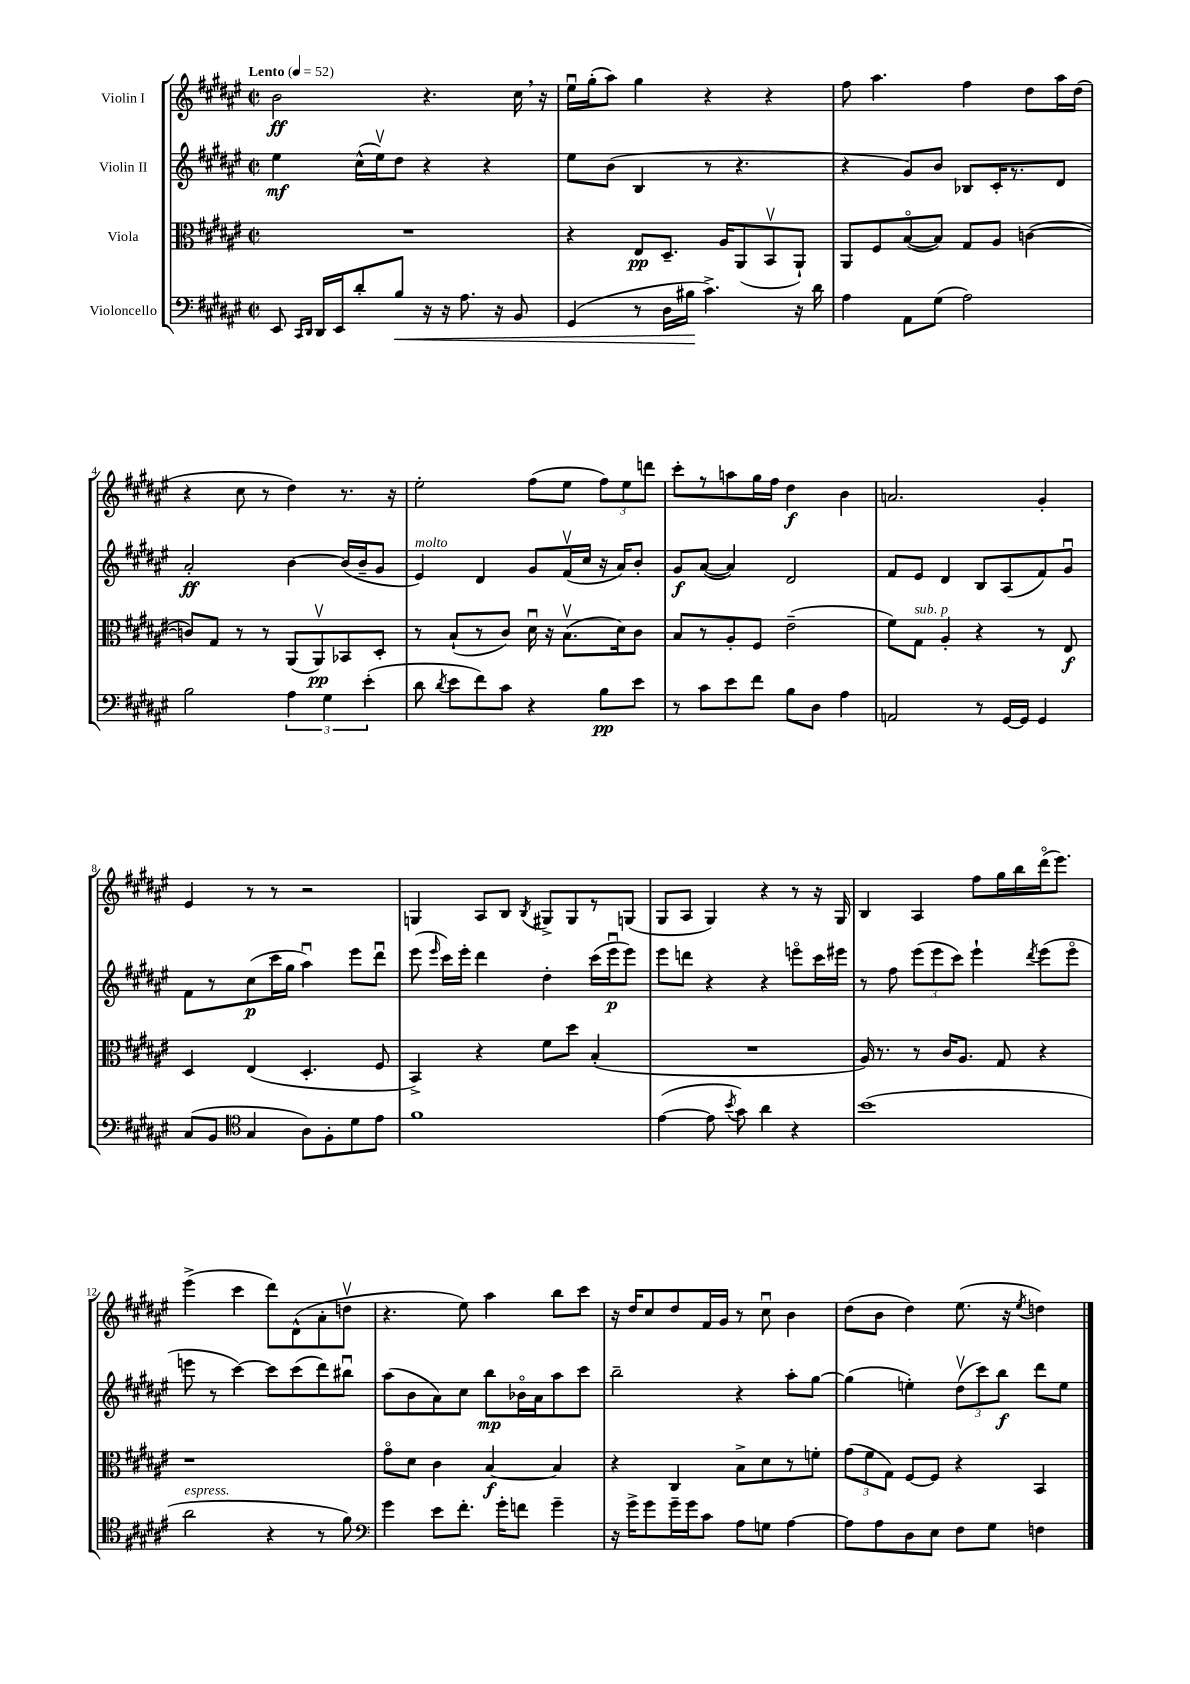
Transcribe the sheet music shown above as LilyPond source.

<<
\new StaffGroup <<
\new Staff = "s0" \with { instrumentName = "Violin I" } {
    \clef treble \key fis \major \defaultTimeSignature \time 2/2 \tempo "Lento" 4 = 52
    \autoBeamOff b'2\ff r4. cis''16 \breathe r16 |
    eis''16[\downbow gis''16-.( ais''8]) gis''4 r4 r4 |
    fis''8 ais''4. fis''4 dis''8[ ais''16 dis''16]( |
    r4 cis''8 r8 dis''4) r8. r16 |
    eis''2-. fis''8[( eis''8] \tuplet 3/2 { fis''8[) eis''8 d'''8] } |
    cis'''8[-. r8 a''8 gis''16 fis''16] dis''4\f b'4 |
    a'2. gis'4-. |
    eis'4 r8 r8 r2 |
    g4 ais8[ b8] \acciaccatura { b8 } gis8[-> gis8 r8 g8]( |
    gis8[ ais8] gis4) r4 r8 r16 gis16 |
    b4 ais4 fis''8[ gis''16 b''16 dis'''16\flageolet( eis'''8.]) |
    eis'''4->( cis'''4 dis'''8[) dis'8-^( ais'8-. d''8]\upbow |
    r4. eis''8) ais''4 b''8[ cis'''8] |
    r16 dis''16[ cis''8 dis''8 fis'16 gis'16] r8 cis''8\downbow b'4 |
    dis''8[( b'8] dis''4) eis''8.( r16 \acciaccatura { eis''8 } d''4) \bar "|." |
}
\new Staff = "s1" \with { instrumentName = "Violin II" } {
    \clef treble \key fis \major \defaultTimeSignature \time 2/2
    \autoBeamOff eis''4\mf cis''16[-^( eis''16\upbow) dis''8] r4 r4 |
    eis''8[ b'8]( b4 r8 r4. |
    r4 gis'8[) b'8] bes8[ cis'16-. r8. dis'8] |
    ais'2-.\ff b'4~ b'16[( b'16-- gis'8] |
    eis'4^\markup { \italic "molto" }) dis'4 gis'8[ fis'16\upbow( cis''16] r16 ais'16[) b'8]-. |
    gis'8[\f ais'8]~( ais'4) dis'2 |
    fis'8[ eis'8] dis'4 b8[ ais8( fis'8) gis'8]\downbow |
    fis'8[ r8 cis''8\p( cis'''16 gis''16] ais''4\downbow) eis'''8[ dis'''8]\downbow |
    eis'''8( \grace { eis'''16 } cis'''16[) eis'''16]-. dis'''4 dis''4-. cis'''16[( eis'''16\downbow\p eis'''8]) |
    eis'''8[ d'''8] r4 r4 e'''8[\flageolet cis'''16 eis'''16] |
    r8 fis''8 \tuplet 3/2 { eis'''8[( eis'''8 cis'''8]) } eis'''4-! \acciaccatura { dis'''8 } eis'''8[( eis'''8]\flageolet |
    e'''8 r8 cis'''4~) cis'''8[ cis'''8( dis'''8) bis''8]\downbow |
    ais''8[( b'8 ais'8) cis''8] b''8[\mp bes'16\flageolet ais'16 ais''8 cis'''8] |
    b''2-- r4 ais''8[-. gis''8]~ |
    gis''4( e''4-.) \tuplet 3/2 { dis''8[\upbow( cis'''8) b''8]\f } dis'''8[ e''8] \bar "|." |
}
\new Staff = "s2" \with { instrumentName = "Viola" } {
    \clef alto \key fis \major \defaultTimeSignature \time 2/2
    \autoBeamOff R1 |
    r4 eis8[\pp dis8.]-- ais16[ ais,8( b,8\upbow ais,8]-!) |
    ais,8[ fis8 b8~\flageolet( b8]) gis8[ ais8] c'4~( |
    c'8[) gis8] r8 r8 ais,8[( ais,8\upbow\pp) bes,8 dis8]-. |
    r8 b8[-!( r8 cis'8]) dis'16\downbow r16 b8.[\upbow( dis'16) cis'8] |
    b8[ r8 ais8-. fis8] eis'2--( |
    fis'8[) gis8]^\markup { \italic "sub. p" } ais4-. r4 r8 eis8\f |
    dis4 eis4( dis4.-. fis8 |
    b,4->) r4 fis'8[ dis''8] b4-.( |
    R1 |
    ais16) r8. r8 cis'16[ ais8.] gis8 r4 |
    r1 |
    gis'8[\flageolet dis'8] cis'4 b4~\f b4 |
    r4 cis4 b8[-> dis'8 r8 f'8]-. |
    \tuplet 3/2 { gis'8[( fis'8 gis8]) } fis8[~ fis8] r4 b,4 \bar "|." |
}
\new Staff = "s3" \with { instrumentName = "Violoncello" } {
    \clef bass \key fis \major \defaultTimeSignature \time 2/2
    \autoBeamOff eis,8 \grace { cis,16[ dis,16] } dis,16[ eis,16 dis'8-. b8]\< r16 r16 ais8. r16 b,8 |
    gis,4( r8 dis16[ bis16]\! cis'4.->) r16 dis'16 |
    ais4 ais,8[ gis8]( ais2) |
    b2 \tuplet 3/2 { ais4 gis4 eis'4-.( } |
    dis'8 \acciaccatura { dis'8 } eis'8[ fis'8) cis'8] r4 b8[\pp eis'8] |
    r8 cis'8[ eis'8 fis'8] b8[ dis8] ais4 |
    a,2 r8 gis,16[~ gis,16] gis,4 |
    cis8[( b,8] \clef tenor gis4 ais8[) fis8-. dis'8 eis'8] |
    fis'1 |
    eis'4~( eis'8 \acciaccatura { b'8 } gis'8) ais'4 r4 |
    b'1( |
    ais'2^\markup { \italic "espress." } r4 r8 fis'8) |
    \clef bass gis'4 eis'8[ fis'8.]-. gis'16[-. f'8] gis'4-- |
    r16 gis'16[-> gis'8 gis'16-- gis'16 cis'8] ais8[ g8] ais4~ |
    ais8[ ais8 dis8 eis8] fis8[ gis8] f4 \bar "|." |
}
>>
>>
